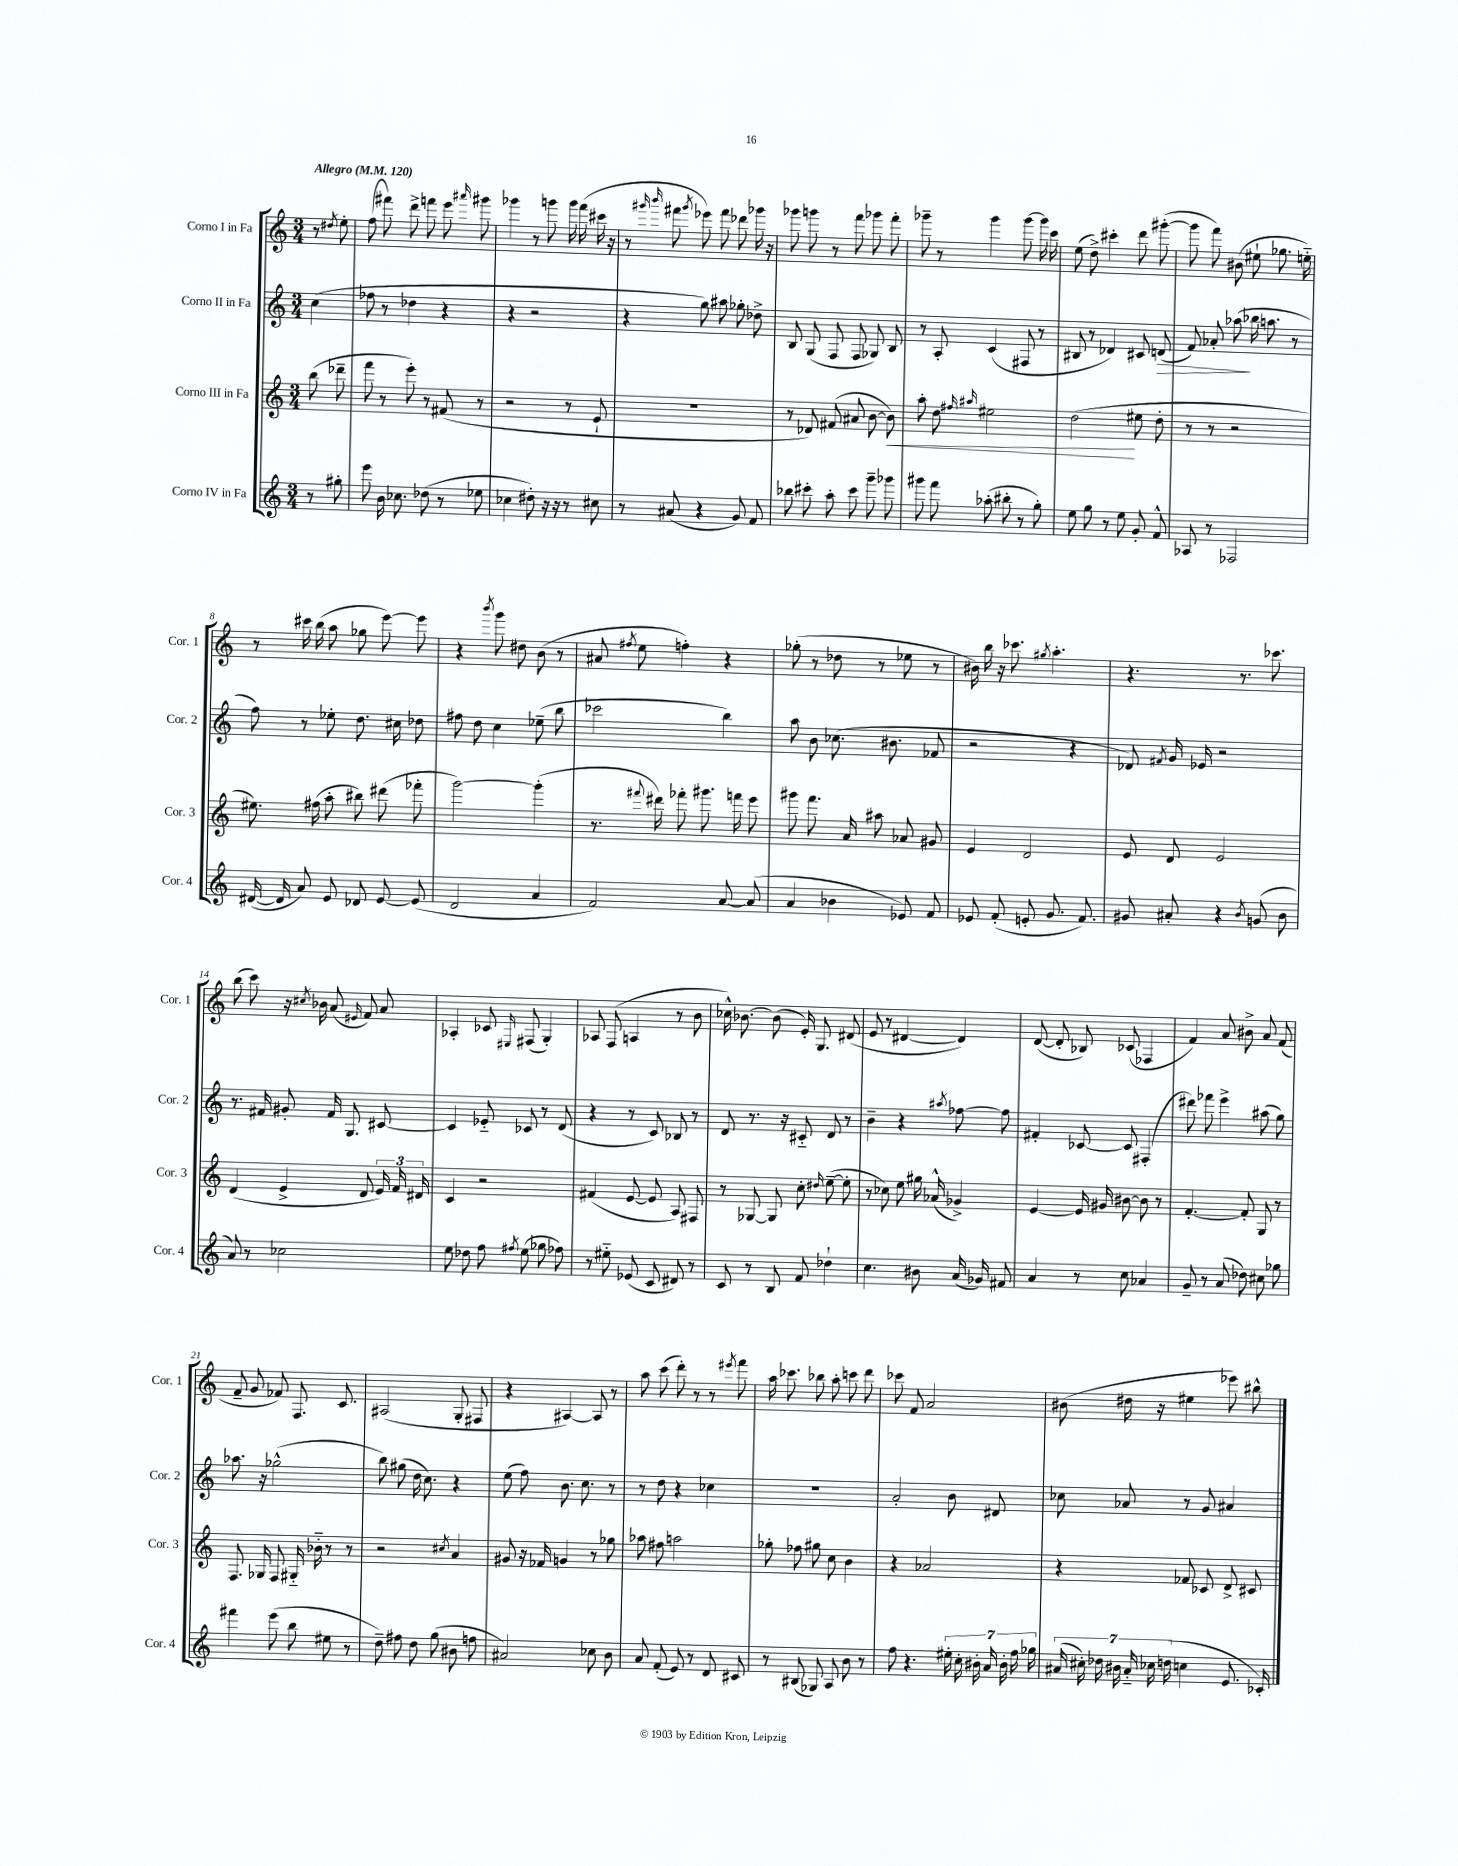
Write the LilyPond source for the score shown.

<<
\new StaffGroup <<
\new Staff = "s0" \with { instrumentName = "Corno I in Fa" shortInstrumentName = "Cor. 1" } {
    \clef treble \key c \major \numericTimeSignature \time 3/4 \partial 4 \tempo "Allegro" 4 = 120
    \autoBeamOff r8 \acciaccatura { dis''8 } e''8-. |
    f''8( fis'''8) d'''8-> f'''8 e'''8 \grace { ais'''16 } gis'''8 |
    ges'''4 r8 g'''8 g'''16 f'''16( cis'''16 r16 |
    r8 \grace { gis'''16 b'''16 } fis'''8 \acciaccatura { gis'''8 } ees'''8) fis'''8 des'''8 ges'''16 r16 |
    ges'''8 g'''8 r8 f'''8 ges'''8 f'''8-. |
    ges'''8-- r8 ges'''4 ges'''8~ ges'''16 c'''16 |
    e''8( d''8->) cis'''4-. d'''8 gis'''8~-.( |
    gis'''8 f'''8) bis'8( eis''8-! ges''8. e''16-_) |
    r8 cis'''16 b''16( a''8 ges''8 e'''8~) e'''8 |
    r4 \acciaccatura { b'''8 } g'''8 dis''8 b'8( r8 |
    ais'8 \acciaccatura { fis''8 } e''8 f''4-.) r4 |
    ges''8-.( r8 des''8 r8 ees''8 r8 |
    bis'16) b''16 r16 ces'''8. \acciaccatura { gis''8 } a''4.-. |
    r4. r8. ces'''8. |
    b''8( c'''8) r16 \acciaccatura { cis''8 } bes'16 a'8( \grace { eis'16 } f'8) a'8 |
    aes4-. ces'8 \grace { eis16 } fis8( g4-.) |
    aes8 f8( a4 r8 b'8 |
    ces''16-^) bes'8.~ bes'8( e'16-.) g8. dis'8( |
    e'8 r8 dis'4~ dis'4) |
    d'8~( d'8-. bes8) ces'8( fes4 |
    f'4) a'8 bis'8-> a'8 f'8( |
    f'8-- g'8 fes'8) f8. c'8. |
    ais2( g8-. fis8 |
    r4 ais4~) ais8 r8 |
    a''8 c'''8( d'''8-.) r8 r8 \acciaccatura { eis'''8 } f'''8 |
    a''16 ces'''8. bes''8 a''8-. c'''8 d'''8 |
    ces'''8 f'8 a'2 |
    bis'8( dis''16 r16 eis''4 ees'''8) bis''8-^ \bar "|." |
}
\new Staff = "s1" \with { instrumentName = "Corno II in Fa" shortInstrumentName = "Cor. 2" } {
    \clef treble \key c \major \numericTimeSignature \time 3/4 \partial 4
    \autoBeamOff c''4( |
    fes''8 r8 des''4 r4 |
    r4 r2 |
    r4 g''8) ais''8 ges''8-. des''8-> |
    b8 g8( f8 f8 ges8) b8 |
    r8 a8-. c'4( fis8 r8 |
    bis8 r8 des'4) cis'8 d'8\>( |
    f'8) aes'8-. aes''8\!( bes''16 a''8. r8 |
    f''8) r8 ees''8-. d''8. cis''16 des''8 |
    fis''8 d''8 c''4 ees''8--( b''8 |
    ces'''2 b''4) |
    a''8 b'8 ces''8.( bis'8. fes'8 |
    r2 r4 |
    des'8) \acciaccatura { fis'8 } g'16 ees'16 r2 |
    r8. fis'16 gis'8-. fis'16 g8. cis'8~ |
    cis'4 ees'8-_ ces'8 r8 d'8( |
    r4 r8 c'8) bes8 r8 |
    d'8 r8. r16 cis'8-_ d'8 r8 |
    b'4-- r4 \acciaccatura { ais''8 } fes''8~ fes''8 |
    fis'4-. ces'8~ ces'8 fis4-.( |
    dis'''8) fes'''8 e'''4-> ais''8( g''8) |
    aes''8. r16 ges''2-^( |
    b''8) gis''8( d''16 c''8.) r4 |
    e''8( f''8) b'8. c''8. r8 |
    r8 d''8 r4 ces''4 |
    R2. |
    a'2-. b'8 dis'8 |
    ces''8 aes'8 r8 g'8 ais'4 \bar "|." |
}
\new Staff = "s2" \with { instrumentName = "Corno III in Fa" shortInstrumentName = "Cor. 3" } {
    \clef treble \key c \major \numericTimeSignature \time 3/4 \partial 4
    \autoBeamOff b''8( des'''8-- |
    f'''8 r8 e'''8-.) r8 fis'8( r8 |
    r2 r8 e'8-! |
    R2. |
    r8 des'8) fis'8( ais'8 b'8~ b'8\<) |
    a''8-. d''8 \grace { fis''16 ais''16 } eis''2 |
    d''2\!( eis''8 d''8-. |
    r8 r8 r2 |
    eis''8.) fis''16( a''8-. bis''8) dis'''8( fes'''8-. |
    g'''2~) g'''4-.( |
    r8. \appoggiatura { fis'''8 } dis'''16) fes'''8-. gis'''8. f'''16 e'''8 |
    gis'''8 f'''8. a'16 ais''8 aes'8 gis'8 |
    e'4 d'2 |
    e'8 d'8 e'2 |
    d'4( e'4-> d'8 \tuplet 3/2 { e'16) f'16 dis'16 } |
    c'4 r2 |
    fis'4( e'8~ e'8 a8) fis8 |
    r8 ges8~ ges8 c''8-. \grace { dis''16 } e''8~--( e''8-. |
    r8 ces''8) e''8 gis''16 aes'16-^( ges'4->) |
    e'4~ e'16 gis'16 bis'8~ bis'8 r8 |
    f'4.~-. f'8-. g8 r8 |
    f8. ges16 f8 gis16-_ bes'16-_ r8 r8 |
    r2 \acciaccatura { cis''8 } a'4 |
    gis'8 r16 fes'16 g'4 r8 ges''8 |
    aes''8 fis''8 a''2 |
    ges''8-. fes''8 gis''8 c''8 b'4 |
    r4 aes'2 |
    r4 fes'8 ces'8 d'8-> cis'8 \bar "|." |
}
\new Staff = "s3" \with { instrumentName = "Corno IV in Fa" shortInstrumentName = "Cor. 4" } {
    \clef treble \key c \major \numericTimeSignature \time 3/4 \partial 4
    \autoBeamOff r8 gis''8-. |
    e'''8 b'16 ces''8. des''8( r8 ees''8 |
    ces''4 dis''8-.) r16 r16 r8 cis''8 |
    r8 ais'8( r4 g'8) f'8 |
    bes''8 cis'''8-. a''8-. cis'''8 g'''8-- ges'''8 |
    gis'''8 f'''8 aes''8-.( bis''8-. r8 g''8-.) |
    e''8 g''8 r8 e''8 g'8-. f'8-^ |
    aes8 r8 fes2 |
    dis'16~( dis'16 a'8) e'8 des'8 e'8~ e'8( |
    d'2 a'4 |
    f'2) a'8~ a'8( |
    a'4 bes'4 ees'8) f'8 |
    ees'8 f'8-.( e'8-. g'8. f'8.) |
    gis'8 ais'8-. r4 \acciaccatura { b'8 } g'8( b'8 |
    a'8) r8 ces''2 |
    e''8 des''8 f''8 \acciaccatura { fis''8 } e''8( ges''8 fes''8) |
    r8 eis''8-_ ees'8( c'8 dis'8) r8 |
    c'8 r8 b8 f'8 des''4-! |
    c''4. bis'8 a'16( ges'16) fis'8 |
    a'4 r8 c''8 aes'4 |
    g'8-- r8 a'8( des''8) cis''8 ges''8 |
    fis'''4 e'''8( b''8 eis''8 r8 |
    d''8--) fis''8 d''8 g''8( bis'8 f''8 |
    ais'2) ces''8 b'8 |
    a'8 f'8-.( e'8) r8 d'8 cis'8 |
    r8 bis8( ges8) a8 b'8 r8 |
    f''8 r4. \tuplet 7/4 { eis''16-. c''16-. bis'16-. a'16 bis'16-. f''16 ges''16 } |
    \tuplet 7/4 { ais'16( cis''16-.) des''16 bis'16 ais'16-_ ces''16 d''16( } c''4 e'8. ces'16-.) \bar "|." |
}
>>
>>
